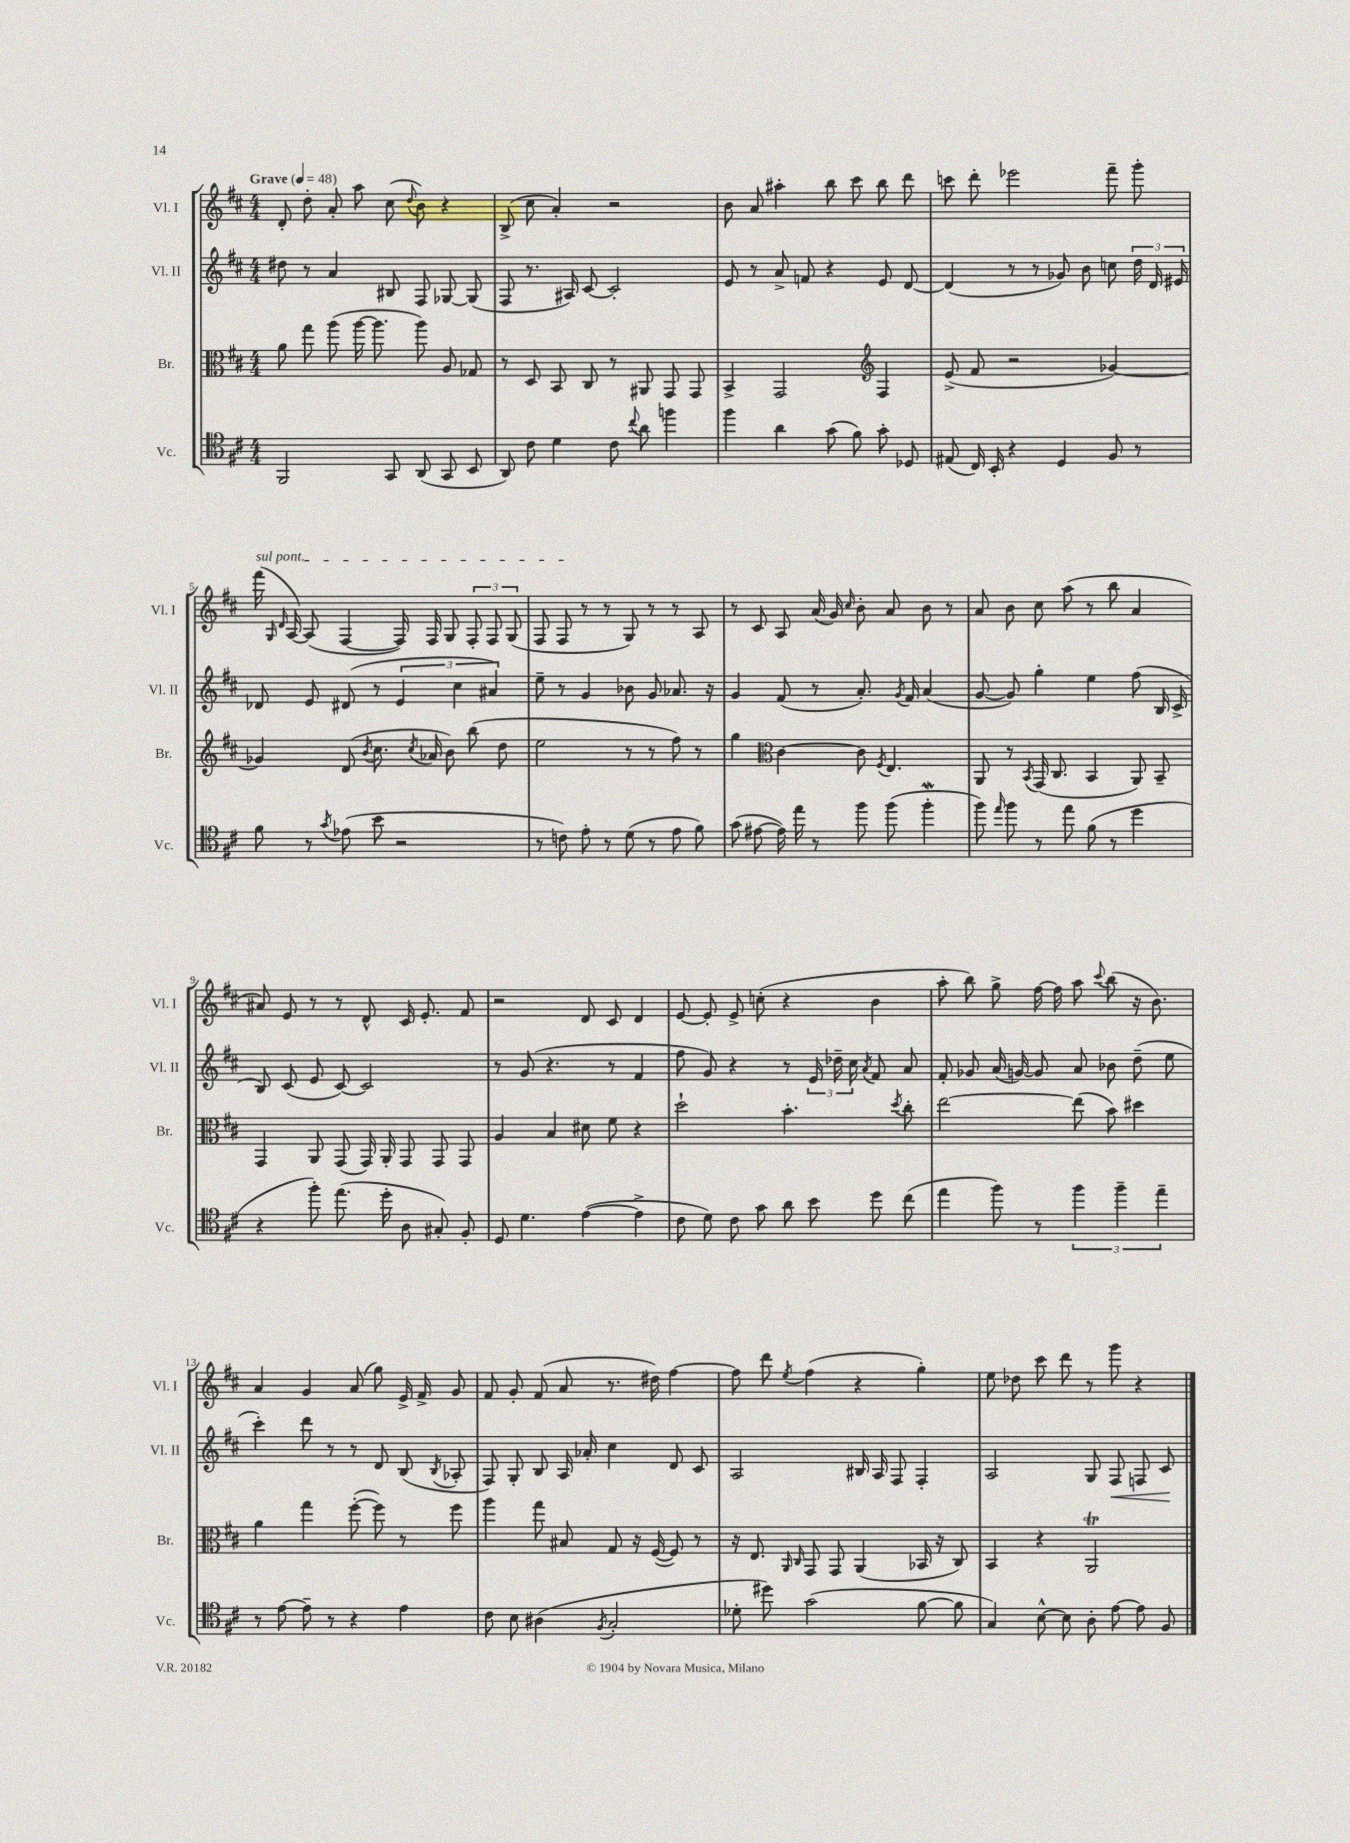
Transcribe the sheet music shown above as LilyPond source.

<<
\new StaffGroup <<
\new Staff = "s0" \with { instrumentName = "Vl. I" shortInstrumentName = "Vl. I" } {
    \clef treble \key d \major \numericTimeSignature \time 4/4 \tempo "Grave" 4 = 48
    \autoBeamOff d'8-. d''8-. a'8-. a''8 cis''8( \appoggiatura { d''8 } b'8) r4 |
    b8->( cis''8 a'4-.) r2 |
    b'8 a'8 ais''4-. b''8 cis'''8 b''8 d'''8 |
    c'''8 d'''8-. ees'''2 fis'''8-- g'''8-. |
    \once \override TextSpanner.bound-details.left.text = \markup { \italic "sul pont." } fis'''16\startTextSpan( \grace { g16 d'16 } a16~) a8( fis4~ fis16) fis16 g8 \tuplet 3/2 { fis8-. fis8 g8( } |
    fis8 fis8\stopTextSpan r8 r8 g8) r8 r8 a8 |
    r8 cis'8 a8 a'16( g'16) \grace { cis''16 } b'8-. a'8 b'8 r8 |
    a'8 b'8 cis''8 a''8( r8 b''8 a'4 |
    ais'8) e'8 r8 r8 d'8-^ cis'16 e'8.-. fis'8 |
    r2 d'8 cis'8 d'4 |
    e'8~ e'8-. e'8-> c''8-.( r4 b'4 |
    a''8-. b''8) g''8-> fis''16~ fis''16 a''8 \appoggiatura { cis'''8 } b''8( r16 b'8.) |
    a'4 g'4 a'8( g''8) e'16-> fis'16-> g'8 |
    fis'8 g'8-. fis'8( a'8 r8. dis''16) fis''4~ |
    fis''8 d'''8 \acciaccatura { e''8 } fis''4( r4 g''4-.) |
    e''8 des''8 cis'''8 d'''8 r8 g'''8 r4 \bar "|." |
}
\new Staff = "s1" \with { instrumentName = "Vl. II" shortInstrumentName = "Vl. II" } {
    \clef treble \key d \major \numericTimeSignature \time 4/4
    \autoBeamOff dis''8 r8 a'4 bis8 fis8 ges8~ ges8( |
    fis8 r8. ais16) cis'8~ cis'2-. |
    e'8 r8 a'8-> f'8 r4 e'8 d'8~ |
    d'4( r8 r8 ges'8) b'8 c''8 \tuplet 3/2 { d''16 d'16 eis'16 } |
    des'8 e'8 dis'8( r8 \tuplet 3/2 { e'4 cis''4 ais'4) } |
    e''8-- r8 g'4 bes'8 g'8 aes'8. r16 |
    g'4 fis'8( r8 a'8.-.) \acciaccatura { g'8 } fis'16 a'4( |
    g'8~ g'8) g''4-. e''4 fis''8( b16 cis'16-> |
    b8) cis'8( e'8 cis'8~) cis'2 |
    r8 g'8( r4. r8 fis'4 |
    fis''8 g'8) r4 r8 \tuplet 3/2 { e'16 des''16-- cis''16 } \acciaccatura { a'8 } fis'8 a'8 |
    fis'8-. ges'8 a'16( g'16~) g'8 a'8 bes'8 d''8--( e''8 |
    cis'''4-.) d'''8 r8 r8 d'8 b8( \acciaccatura { b8 } aes8-. |
    fis8) g8-. b8 a16 aes'16-. cis''4 d'8 cis'8 |
    a2 bis16 a16 fis8 fis4-. |
    a2 g8 fis8\< f8 cis'8\! \bar "|." |
}
\new Staff = "s2" \with { instrumentName = "Br." shortInstrumentName = "Br." } {
    \clef alto \key d \major \numericTimeSignature \time 4/4
    \autoBeamOff a'8 g''8 a''8( a''16~ a''8. a''8) a8 ges8 |
    r8 d8 b,8 cis8 r8 ais,8 g,8 g,8 |
    b,4-> g,2 \clef treble fis4 |
    e'8->( fis'8 r2 ges'4~) |
    ges'4 d'8( \acciaccatura { b'8 } cis''8. \acciaccatura { cis''8 } aes'16 b'8) b''8( d''8 |
    e''2 r8 r8 fis''8) r8 |
    g''4 \clef alto cis'4~ cis'8 \acciaccatura { fis8 } e4. |
    a,8 r8 \acciaccatura { b,8 } g,16( cis8. b,4 a,8) b,8-- |
    g,4 a,8 g,8( g,16) a,16-. g,8 g,8 g,8 |
    a4 b4 dis'8 fis'8 r4 |
    d''2-! b'4.-. \acciaccatura { d''8 } cis''8-. |
    e''2~ e''8( b'8) dis''4 |
    a'4 g''4 fis''8~-.( fis''8) r8 fis''8 |
    a''4 g''8 bis8 g8 r16 fis16~( fis8) r8 |
    r16 e8. \grace { a,16 cis16 } g,8 g,8 a,4( bes,16 r16 cis8) |
    b,4 r4 a,2\trill \bar "|." |
}
\new Staff = "s3" \with { instrumentName = "Vc." shortInstrumentName = "Vc." } {
    \clef tenor \key d \major \numericTimeSignature \time 4/4
    \autoBeamOff fis,2 g,8 a,8( g,8 b,8 |
    a,8) cis'8 d'4 cis'8 \appoggiatura { cis''8 } a'8 f''4 |
    fis''4 a'4 g'8( fis'8) g'8-. des8 |
    eis8( cis16) b,16-. r4 d4 fis8 r8 |
    fis'8 r8 \acciaccatura { g'8 } ees'8( b'8 r2 |
    r8 c'8) e'8-. r8 d'8( r8 e'8 fis'8) |
    g'8( eis'8~ eis'16) e''16 r8 fis''8 fis''8( fis''4-.\mordent |
    fis''8) \grace { e''16 } fis''8 r8 e''8 fis'8( r8 d''4 |
    r4 fis''8-.) e''8.( d''16-. a8 gis8-.) fis8-. |
    d8 d'4. e'4~( e'4-> |
    cis'8 d'8) cis'8 g'8 a'8 b'8 d''8 cis''8( |
    e''4 fis''8) r8 \tuplet 3/2 { fis''4 fis''4-- e''4-- } |
    r8 e'8~ e'8-- r8 r4 e'4 |
    cis'8 b8 ais4( \acciaccatura { fis8 } g2-. |
    des'8-. dis''8) g'2( fis'8~ fis'8 |
    g4) b8~-^ b8 a8-. e'8~ e'8 fis8 \bar "|." |
}
>>
>>
